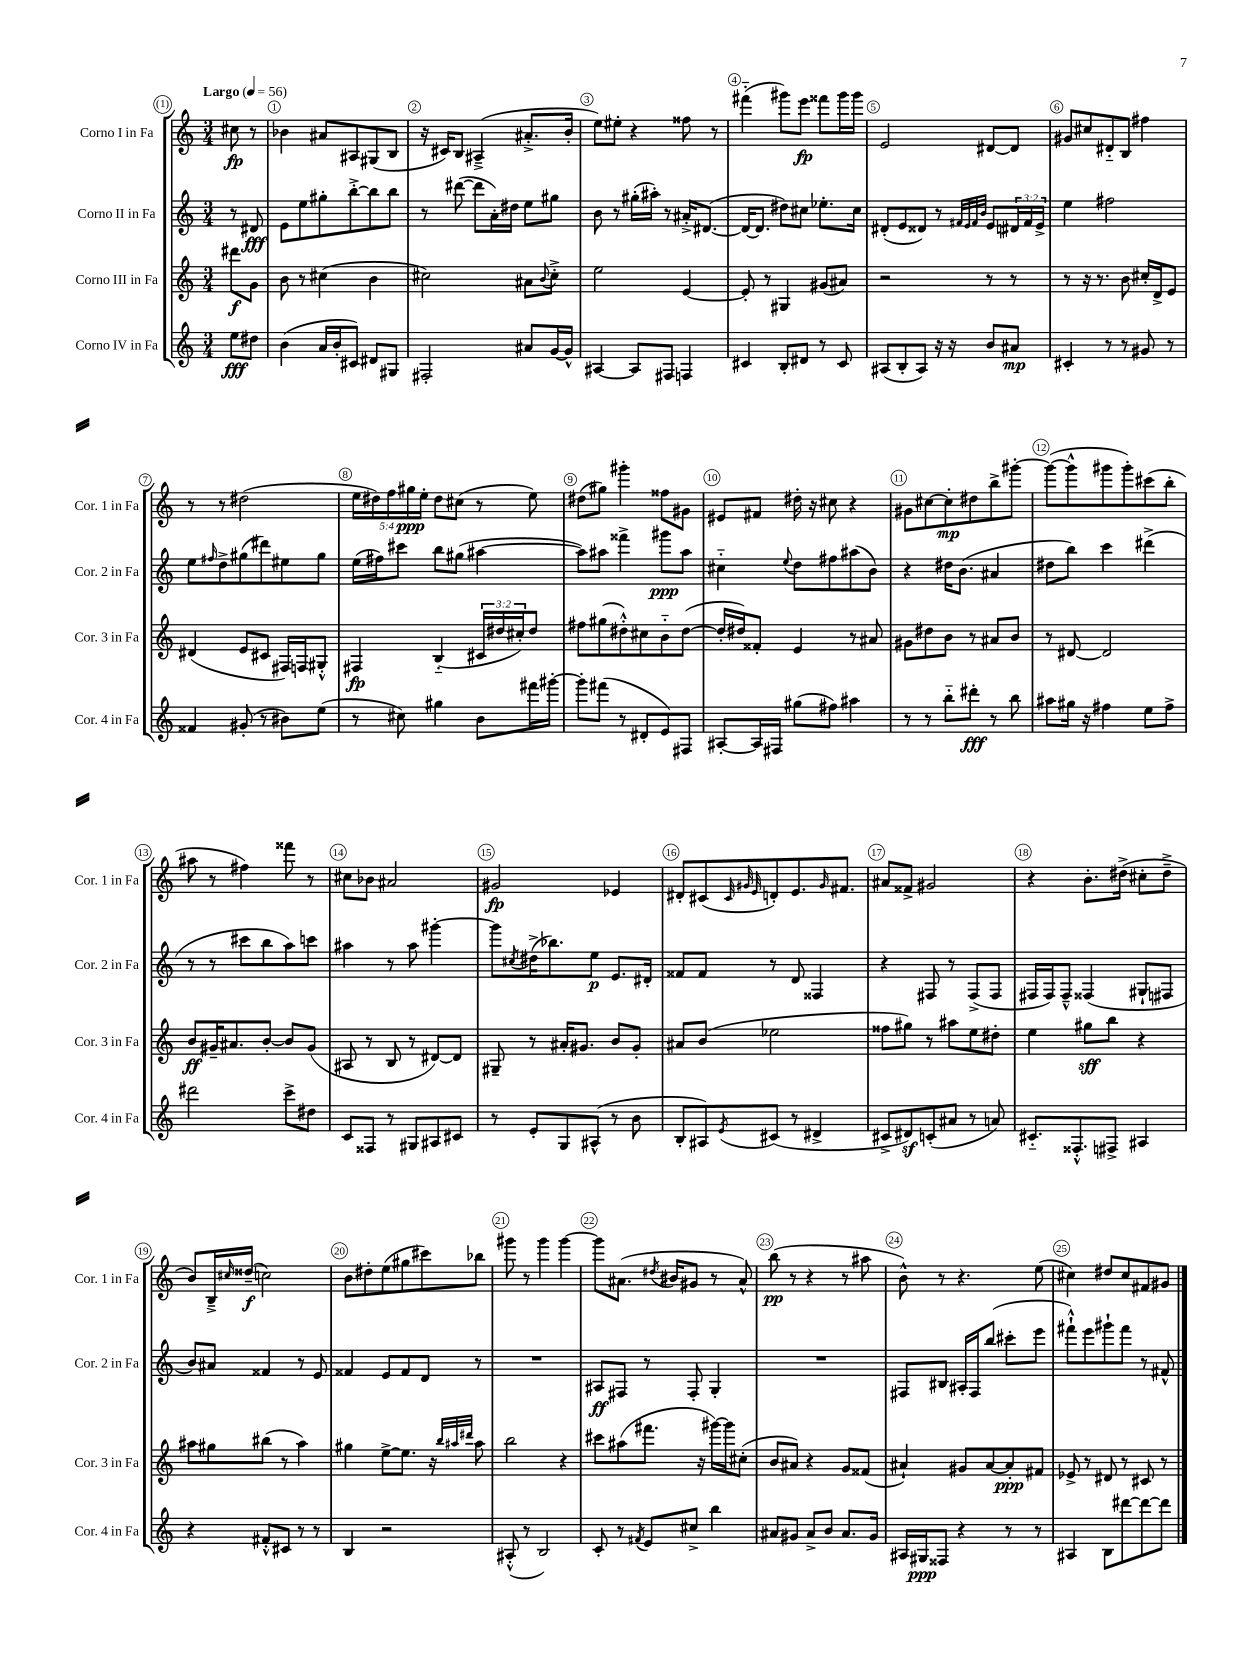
<<
\new StaffGroup <<
\new Staff = "s0" \with { instrumentName = "Corno I in Fa" shortInstrumentName = "Cor. 1 in Fa" } {
    \clef treble \key c \major \numericTimeSignature \time 3/4 \override Staff.TupletNumber.text = #tuplet-number::calc-fraction-text \partial 4 \tempo "Largo" 4 = 56
    cis''8\fp r8 |
    bes'4 ais'8 ais8 gis8( b8 |
    r16 cis'16) b8 ais4--->( ais'8.-.-> b'16-. |
    e''8) eis''8-. r4 fisis''8 r8 |
    fis'''4-_( gis'''8) e'''8\fp fisis'''8 gis'''16 gis'''16 |
    e'2 dis'8~ dis'8 |
    gis'8 cis''8 dis'8-_ b8 fis''4 |
    r8 r8 dis''2( |
    \tuplet 5/4 { e''16 dis''16) f''16 gis''16\ppp e''16-. } dis''8 cis''8( r8 e''8) |
    dis''8( gis''8) gis'''4-. fisis''8 gis'8 |
    eis'8 fis'8 dis''16-. r16 cis''8 r4 |
    gis'8 cis''8~ cis''8-.\mp dis''8 b''8-> gis'''8~-. |
    gis'''8~( gis'''8-^ gis'''8 gis'''8-.) cis'''8( b''8-. |
    ais''8 r8 fis''4) fisis'''8 r8 |
    cis''8 bes'8 ais'2 |
    gis'2\fp ees'4 |
    dis'8-. cis'8( \grace { cis'32 gis'32 e'32 } d'8-.) e'8. \grace { gis'16 } fis'8. |
    ais'8 fisis'8-> gis'2 |
    r4 b'8.-. dis''16->( cis''8-. dis''8---> |
    b'8) b16---> \grace { cis''16 } disis''16--\f( c''2) |
    b'8 dis''8-. e''8( gis''8 cis'''8) bes''8 |
    gis'''8 r8 gis'''4 gis'''4~ |
    gis'''8 ais'8.( \acciaccatura { dis''8 } bis'16 gis'8 r8 ais'8-^) |
    b''8\pp( r8 r4 r8 ais''8 |
    b'8-^) r8 r4. e''8( |
    cis''4) dis''8 cis''8 fis'8 gis'8 \bar "|." |
}
\new Staff = "s1" \with { instrumentName = "Corno II in Fa" shortInstrumentName = "Cor. 2 in Fa" } {
    \clef treble \key c \major \numericTimeSignature \time 3/4 \override Staff.TupletNumber.text = #tuplet-number::calc-fraction-text \partial 4
    r8 dis'8\fff |
    e'8 e''8 gis''8-. b''8~-.-> b''8 b''8 |
    r8 dis'''8~( dis'''8 a'16-.) dis''16 e''8 gis''8 |
    b'8 r8 gis''16-.( ais''16-.) r8 ais'16-.-> dis'8.~( |
    dis'16~ dis'8. dis''8) cis''8 ees''8.-. cis''16 |
    dis'8-.( e'8 disis'8) r8 \grace { fis'32 e'32 fis'32 b'32 } e'8 \tuplet 3/2 { dis'16 fis'16 e'16-> } |
    e''4 fis''2 |
    e''8 \grace { fis''16 } d''8-> gis''8( dis'''8) eis''8 gis''8 |
    e''16( fis''16) cis'''8 b''8 gis''8( ais''4~ |
    ais''8) ais''8 fisis'''4-> gis'''8\ppp ais''8 |
    cis''4-_ \appoggiatura { e''8 } d''8 fis''8 ais''8( b'8) |
    r4 dis''16 b'8.( ais'4 |
    dis''8 b''8) c'''4 dis'''4->( |
    r8 r8 cis'''8 b''8 a''8) c'''8 |
    ais''4 r8 ais''8 gis'''4~-. |
    gis'''8 \acciaccatura { cis''8 } dis''16->( bes''8.) e''8\p e'8. dis'16-. |
    fisis'8 fisis'8 r8 d'8 fisis4 |
    r4 fis8 r8 fis8->( fis8 |
    fis16 fis16) fis8---^ fisis4( gis8-! fis8 |
    b'8) ais'8 fisis'4 r8 e'8 |
    fisis'4 e'8 fisis'8 d'8 r8 |
    R2. |
    ais8\ff fis8 r8 fis8-. g4-. |
    R2. |
    fis8 bis8 ais16-. fis16 b''8( cis'''8-. e'''8 |
    fis'''8-!-^) e'''8 gis'''8-! fis'''8 r8 fis'8-^ \bar "|." |
}
\new Staff = "s2" \with { instrumentName = "Corno III in Fa" shortInstrumentName = "Cor. 3 in Fa" } {
    \clef treble \key c \major \numericTimeSignature \time 3/4 \override Staff.TupletNumber.text = #tuplet-number::calc-fraction-text \partial 4
    dis'''8\f g'8 |
    b'8 r8 cis''4( b'4 |
    cis''2) ais'8 \appoggiatura { b'8 } cis''8-.-> |
    e''2 e'4~ |
    e'8-. r8 gis4 gis'8( ais'8) |
    r2 r8 r8 |
    r8 r16 r8. b'8 cis''16-. d'16-> e'8 |
    dis'4( e'8 cis'8 fis16) f16 gis8-.-^ |
    fis4\fp b4-_( \tuplet 3/2 { cis'16 dis''16 cis''16-.) } dis''8 |
    fis''8 gis''8( dis''8-.-^) cis''8 b'8-_ dis''8~( |
    dis''16-. dis''16) fisis'8-. e'4 r8 ais'8 |
    gis'8 dis''8 b'8 r8 ais'8 b'8 |
    r8 dis'8~ dis'2 |
    b'8\ff gis'16-- ais'8. b'8~-. b'8 gis'8( |
    ais8 r8 b8 r8 dis'8~) dis'8 |
    gis8-- r8 ais'16-. gis'8. b'8 gis'8-. |
    ais'8 b'8( ees''2 |
    fisis''8 gis''8) r8 ais''8 e''8 dis''8-. |
    e''4 gis''8\sff b''8 r4 |
    ais''8 gis''8 bis''8( r8 ais''4) |
    gis''4 e''8~-> e''8. r16 \grace { b''32 ais''32 dis'''32 } ais''8 |
    b''2 r4 |
    cis'''8 ais''8( fis'''8. r16 gis'''16~) gis'''16 cis''8-.( |
    b'8 ais'8) r4 g'8 fisis'8( |
    ais'4-!) gis'8 ais'8~ ais'8-.\ppp fis'8 |
    ees'8-> r8 dis'8 r8 cis'8 r8 \bar "|." |
}
\new Staff = "s3" \with { instrumentName = "Corno IV in Fa" shortInstrumentName = "Cor. 4 in Fa" } {
    \clef treble \key c \major \numericTimeSignature \time 3/4 \partial 4
    e''8\fff dis''8 |
    b'4( a'16 b'16-. cis'8) dis'8 gis8 |
    fis2-. ais'8 g'16~ g'16-^ |
    ais4~ ais8 fis8 f4 |
    cis'4 b8-. dis'8 r8 cis'8 |
    ais8( b8-. ais8) r16 r16 b'8 ais'8\mp |
    cis'4-. r8 r8 gis'8 r8 |
    fisis'4 gis'8-.( r8 bis'8) e''8( |
    r8 cis''8) gis''4 b'8 fis'''16 gis'''16~-. |
    gis'''8-. fis'''8( r8 dis'8-. e'8) fis8 |
    ais8~-. ais16 fis16 gis''8( fis''8) ais''4 |
    r8 r8 b''8-_ dis'''8-.\fff r8 b''8 |
    ais''8 gis''16 r16 fis''4 e''8 fis''8-> |
    dis'''2 c'''8-> dis''8 |
    c'8 fisis8 r8 gis8 ais8 cis'8 |
    r8 e'8-. g8 ais8-^( r8 b'8 |
    b8-. ais8) \acciaccatura { e'8 } cis'8( r8 dis'4-> |
    cis'8-> dis'8\sf) c'8-.( ais'8 r8 a'8) |
    cis'8.-_ fisis8.-.-^ fis8-> ais4 |
    r4 fis'8-.-^ cis'8 r8 r8 |
    b4 r2 |
    ais8-.-^( r8 b2) |
    c'8-. r8 \acciaccatura { fis'8 } e'8 cis''8-> b''4 |
    ais'8 gis'8 ais'8-> b'8 ais'8. gis'16 |
    ais16 gis16\ppp fisis8 r4 r8 r8 |
    ais4 b8 dis'''8~ dis'''8~ dis'''8 \bar "|." |
}
>>
>>
\layout { \context { \Score \override BarNumber.break-visibility = ##(#f #t #t) barNumberVisibility = #all-bar-numbers-visible \override BarNumber.stencil = #(make-stencil-circler 0.1 0.3 ly:text-interface::print) } }
